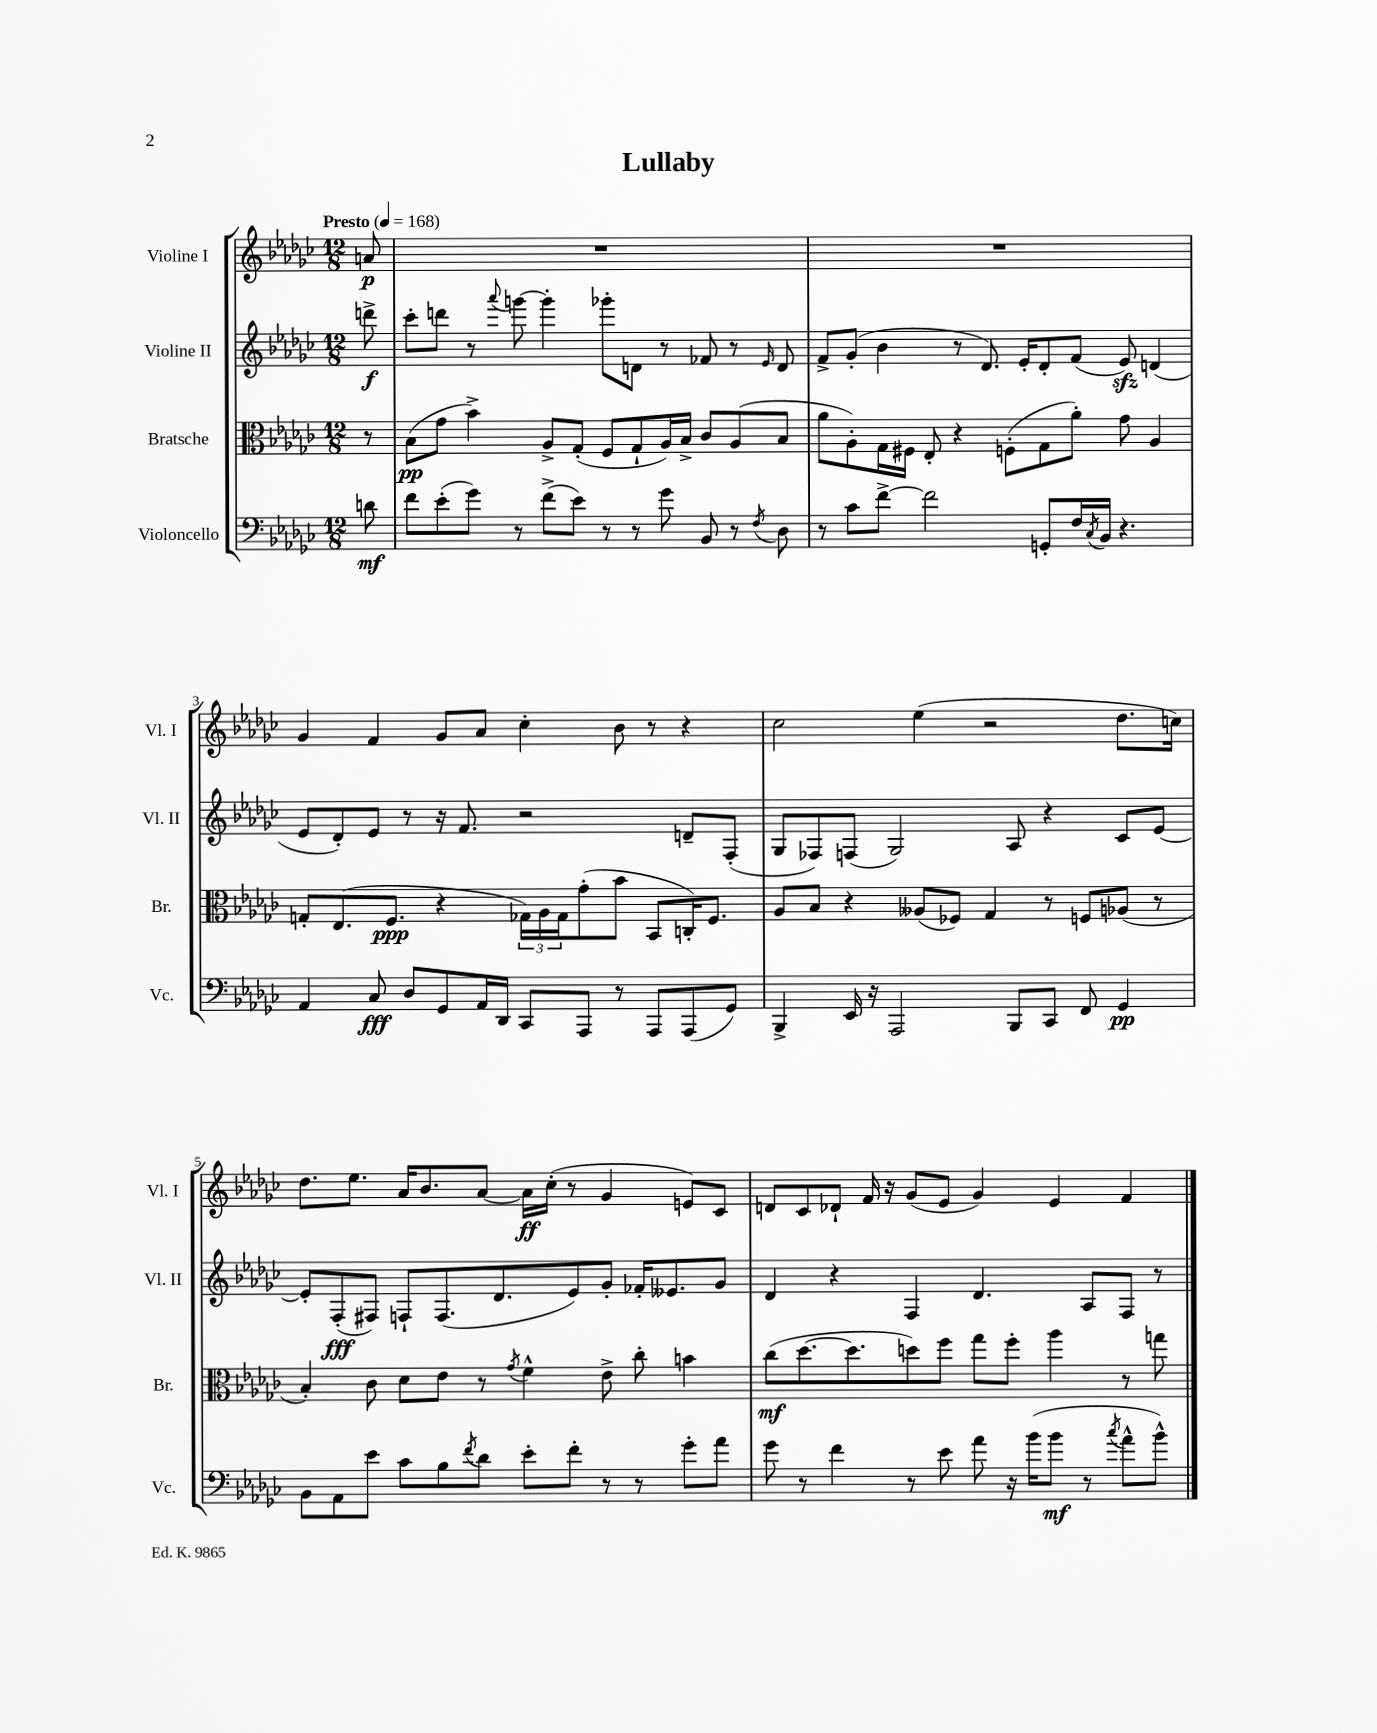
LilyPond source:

\header { title = "Lullaby" }
<<
\new StaffGroup <<
\new Staff = "s0" \with { instrumentName = "Violine I" shortInstrumentName = "Vl. I" } {
    \clef treble \key ges \major \numericTimeSignature \time 12/8 \partial 8 \tempo "Presto" 4 = 168
    a'8\p |
    R1. |
    R1. |
    ges'4 f'4 ges'8 aes'8 ces''4-. bes'8 r8 r4 |
    ces''2 ees''4( r2 des''8. c''16) |
    des''8. ees''8. aes'16 bes'8. aes'8~ aes'16\ff ces''16-.( r8 ges'4 e'8) ces'8 |
    d'8 ces'8 des'8-! f'16 r16 ges'8( ees'8 ges'4) ees'4 f'4 \bar "|." |
}
\new Staff = "s1" \with { instrumentName = "Violine II" shortInstrumentName = "Vl. II" } {
    \clef treble \key ges \major \numericTimeSignature \time 12/8 \partial 8
    d'''8->\f |
    ces'''8-. d'''8 r8 \appoggiatura { aes'''8 } g'''8~ g'''4-. ges'''8-. d'8 r8 fes'8 r8 \grace { ees'16 } d'8 |
    f'8-> ges'8-.( bes'4 r8 des'8.) ees'16-. des'8-. f'8( ees'8\sfz) d'4( |
    ees'8 des'8-.) ees'8 r8 r16 f'8. r2 d'8-- f8-.( |
    ges8 fes8) f8( ges2) aes8 r4 ces'8 ees'8~ |
    ees'8-. f8-.\fff( fis8) f8-! f8.( des'8. ees'8) ges'8-. fes'16-. eeses'8. ges'8 |
    des'4 r4 f4 des'4. aes8 f8 r8 \bar "|." |
}
\new Staff = "s2" \with { instrumentName = "Bratsche" shortInstrumentName = "Br." } {
    \clef alto \key ges \major \numericTimeSignature \time 12/8 \partial 8
    r8 |
    bes8\pp( ges'8 bes'4->) aes8-> ges8-.( f8 ges8-! aes16) bes16-> ces'8 aes8( bes8 |
    aes'8 aes8-.) ges16 fis16 ees8-. r4 f8-.( ges8 aes'8-.) ges'8 aes4 |
    g8-. ees8.( f8.\ppp r4 \tuplet 3/2 { ges16) aes16 ges16 } ges'8-.( bes'8 bes,8 c16-.) f8. |
    aes8 bes8 r4 aeses8( fes8) ges4 r8 f8 aes8( r8 |
    bes4-.) ces'8 des'8 ees'8 r8 \acciaccatura { ges'8 } f'4-^ ees'8-> ces''8-. b'4 |
    ces''8\mf( des''8.~ des''8. d''8) f''8 ges''8 f''8-. aes''4 r8 g''8 \bar "|." |
}
\new Staff = "s3" \with { instrumentName = "Violoncello" shortInstrumentName = "Vc." } {
    \clef bass \key ges \major \numericTimeSignature \time 12/8 \partial 8
    d'8\mf |
    f'8 ees'8-.( ges'8) r8 f'8->( ees'8) r8 r8 ges'8 bes,8 r8 \acciaccatura { f8 } des8 |
    r8 ces'8 f'8~-> f'2 g,8-. f16 \acciaccatura { ces8 } bes,16 r4. |
    aes,4 ces8\fff des8 ges,8 aes,16 des,16 ces,8 aes,,8 r8 aes,,8 aes,,8( ges,8) |
    bes,,4-> ees,16 r16 aes,,2 bes,,8 ces,8 f,8 ges,4\pp |
    bes,8 aes,8 ees'8 ces'8 bes8 \acciaccatura { f'8 } des'8 ees'8-. f'8-. r8 r8 ges'8-. aes'8 |
    ges'8 r8 f'4 r8 ees'8 aes'8 r16 bes'16( bes'8\mf r8 \acciaccatura { ces''8 } aes'8-^ bes'8-^) \bar "|." |
}
>>
>>
